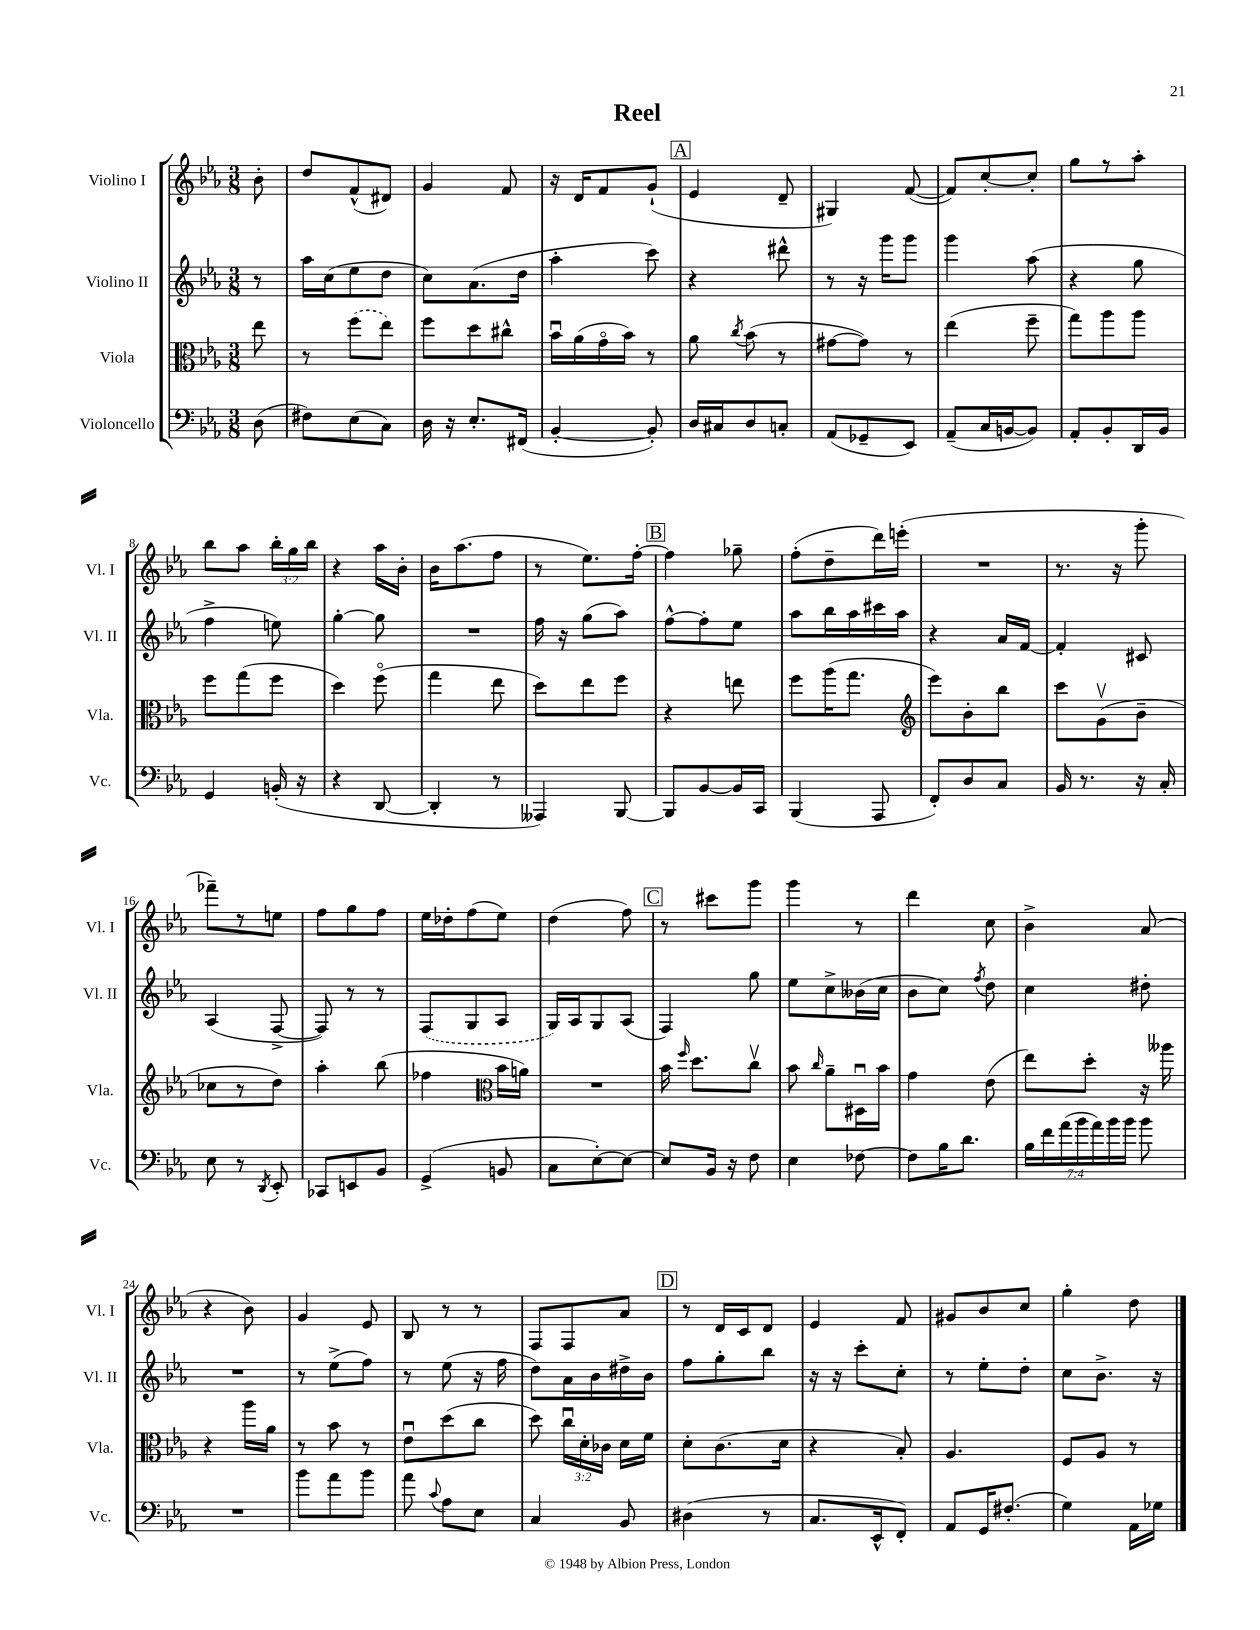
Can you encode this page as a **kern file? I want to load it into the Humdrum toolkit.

**kern	**kern	**kern	**kern
*part4	*part3	*part2	*part1
*staff4	*staff3	*staff2	*staff1
*I"Violoncello	*I"Viola	*I"Violino II	*I"Violino I
*I'Vc.	*I'Vla.	*I'Vl. II	*I'Vl. I
*clefF4	*clefC3	*clefG2	*clefG2
*k[b-e-a-]	*k[b-e-a-]	*k[b-e-a-]	*k[b-e-a-]
*M3/8	*M3/8	*M3/8	*M3/8
=	=	=	=
(8D\	8ee-\	8r	8b-'\
=1	=1	=1	=1
8F#X\L)	8r	16aa-\LL	8dd/L
.	.	(16cc\J	.
(8E-\	(8ff\L	8ee-\	(8f^^/
8C\J)	8ee-\J)	8dd\J	8d#X/J)
=2	=2	=2	=2
16D\	8ff\L	8cc\L)	4g/
16r	.	.	.
8.E-'/L	8dd\	(8.a-\	.
.	8cc#X^^\J	.	8f/
(16FF#X/Jk	.	16dd\Jk	.
=3	=3	=3	=3
[4BB-'/	16b-u\LL	4aa-'\	16r
.	(16a-\	.	16d/KL
.	16g\	.	8f/
.	16b-\JJ)	.	.
8BB-'/])	8r	8ccc\)	(8g`/J
!!LO:REH:place=s1:t=A
=4	=4	=4	=4
16D/LL	8a-\	4r	4e-/
16C#X/J	.	.	.
.	8qcc/	.	.
8D/	(8b-\	.	.
8Cn'/J	8r	8ddd#X^^\	8d~/
=5	=5	=5	=5
(8AA-/L	[8g#X\L	8r	4G#X/)
8GG-X~/	8g#\J])	16r	.
.	.	16ggg\KL	.
8EE-/J)	8r	8ggg\J	([8f/
=6	=6	=6	=6
(8AA-~/L	(4ee-\	4ggg\	8f/L])
16C/L	.	.	[8cc'/
[16BBn/J	.	.	.
8BB/J])	8ff~\	(8aa-\	8cc'/J]
=7	=7	=7	=7
8AA-'/L	8gg\L)	4r	8gg\L
8BB-'/	8aa-\	.	8r
16DD/L	8aa-\J	8gg\	8aa-'\J
16BB-/JJ	.	.	.
!!LO:LB:g=z
=8	=8	=8	=8
4GG/	8ff\L	4ff^\	8bb-\L
.	(8gg\	.	8aa-\J
(16BBn'/	8ff\J	8een\)	24bb-'\LL
.	.	.	24gg\
16r	.	.	.
.	.	.	24bb-\JJ
=9	=9	=9	=9
4r	4dd\)	[4gg'\	4r
[8DD/	(8ff\	8gg\]	16aa-\LL
.	.	.	16b-'\JJ
=10	=10	=10	=10
4DD'/]	4gg\	4.r	16b-\KL
.	.	.	(8.aa-\
8r	8ee-\	.	8ff\J
=11	=11	=11	=11
4AAA--X/)	8dd\L)	16ff\	8r
.	.	16r	.
.	8ee-\	(8gg\L	8.ee-\L)
[8BBB-/	8ff\J	8aa-\J)	.
.	.	.	[16ff'\Jk
!!LO:REH:place=s1:t=B
=12	=12	=12	=12
8BBB-/L]	4r	[8ff^^\L	4ff\]
[8BB-/	.	8ff'\]	.
16BB-/L]	8een\	8ee-\J	8gg-X~\
16CC/JJ	.	.	.
=13	=13	=13	=13
(4BBB-/	8ff\L	8aa-\L	(8ff'\L
.	(16aa-\K	16bb-\L	8dd~\
.	8.gg\J	16aa-\	.
8AAA-/	.	16ccc#X\	16ddd\L)
.	.	16aa-\JJ	(16eeen'\JJ
=14	=14	=14	=14
*	*clefG2	*	*
8FF'/L)	8eee-\L)	4r	4.r
8D/	8b-'\	.	.
8C/J	8bb-\J	16a-/LL	.
.	.	[16f/JJ	.
=15	=15	=15	=15
16BB-/	8ccc\L	4f'/]	8.r
8.r	.	.	.
.	(8gv\	.	.
.	.	.	16r
16r	8b-~\J	8c#X/	8ggg'\
16C'/	.	.	.
!!LO:LB:g=z
=16	=16	=16	=16
8E-\	8cc-X\L	(4A-/	8fff-X~\L)
8r	8r	.	8r
8qDD/	.	.	.
8EE-'/	8dd\J)	[8F^/	8een\J
=17	=17	=17	=17
8CC-X/L	4aa-'\	8F/])	8ff\L
8EEn/	.	8r	8gg\
8BB-/J	(8bb-\	8r	8ff\J
=18	=18	=18	=18
(4GG^/	4ff-X\	(8F/L	16ee-\LL
.	.	.	16dd-X'\J
.	.	8G/	(8ff\
*	*clefC3	*	*
8BBn/	16b-\LL	8A-/J	8ee-\J)
.	16an\JJ)	.	.
=19	=19	=19	=19
8C\L	4.r	16G/LL)	(4dd\
.	.	16A-/J	.
[8E-'\)	.	8G/	.
8E-\J_	.	(8A-/J	8ff\)
!!LO:REH:place=s1:t=C
=20	=20	=20	=20
8E-/L]	16b-\	4F/)	8r
.	16qqff/	.	.
.	8.dd\L	.	.
16BB-/Jk	.	.	8ccc#X\L
16r	.	.	.
8F\	8ccv\J	8gg\	8ggg\J
=21	=21	=21	=21
4E-\	8b-\	8ee-\L	4ggg\
.	16qqcc/	.	.
.	8a-~\L	8cc^\	.
[8F-X\	16D#Xu\L	(16b--X\L	8r
.	16b-\JJ	16cc\JJ	.
=22	=22	=22	=22
8F-\L]	4g\	8b-\L	4ddd\
16B-\K	.	8cc\J)	.
8.d\J	.	.	.
.	.	8qff/	.
.	(8e-\	8dd\	8cc\
=23	=23	=23	=23
28B-\LL	8ee-\L)	4cc\	4b-^\
28f\	.	.	.
(28a-\	.	.	.
28b-\	.	.	.
.	8dd'\J	.	.
28a-\)	.	.	.
28b-\	.	.	.
28b-\JJ	.	.	.
8b-\	16r	8dd#X'\	(8a-/
.	16aa--X\	.	.
!!LO:LB:g=z
=24	=24	=24	=24
4.r	4r	4.r	4r
.	16aa-\LL	.	8b-\)
.	16a-\JJ	.	.
=25	=25	=25	=25
8b-\L	8r	8r	4g/
8a-\	8b-\	(8ee-^\L	.
8b-\J	8r	8ff\J)	8e-/
=26	=26	=26	=26
8a-\	8e-u\L	8r	8B-/
8qqc/	.	.	.
8A-\L	(8dd\	(8ee-\	8r
8E-\J	8cc\J	16r	8r
.	.	16ff\	.
=27	=27	=27	=27
4C/	8dd\)	8dd\L)	8F/L
.	24ccu\LL	16a-\L	8F/
.	24d'\	.	.
.	.	16b-\	.
.	24c-X\JJ	.	.
8BB-/	16d\LL	16dd#X^\	8a-/J
.	16f\JJ	16b-\JJ	.
!!LO:REH:place=s1:t=D
=28	=28	=28	=28
(4D#X\	8d'\L	8ff\L	8r
.	(8.c\	8gg'\	16d/LL
.	.	.	16c/J
8r	.	8bb-\J	8d/J
.	16d\Jk	.	.
=29	=29	=29	=29
8.C/L	4r	16r	4e-/
.	.	16r	.
.	.	8ccc'\L	.
16EE-^^/k	.	.	.
8FF'/J)	8B-'/)	8cc'\J	8f/
=30	=30	=30	=30
8AA-/L	4.A-/	8r	8g#X/L
16GG/K	.	8ee-'\L	8b-/
(8.F#X'/J	.	.	.
.	.	8dd'\J	8cc/J
=31	=31	=31	=31
4G\)	8F/L	8cc\L	4gg'\
.	8A-/J	8.b-^\J	.
16AA-\LL	8r	.	8dd\
16G-X\JJ	.	16r	.
==	==	==	==
*-	*-	*-	*-
